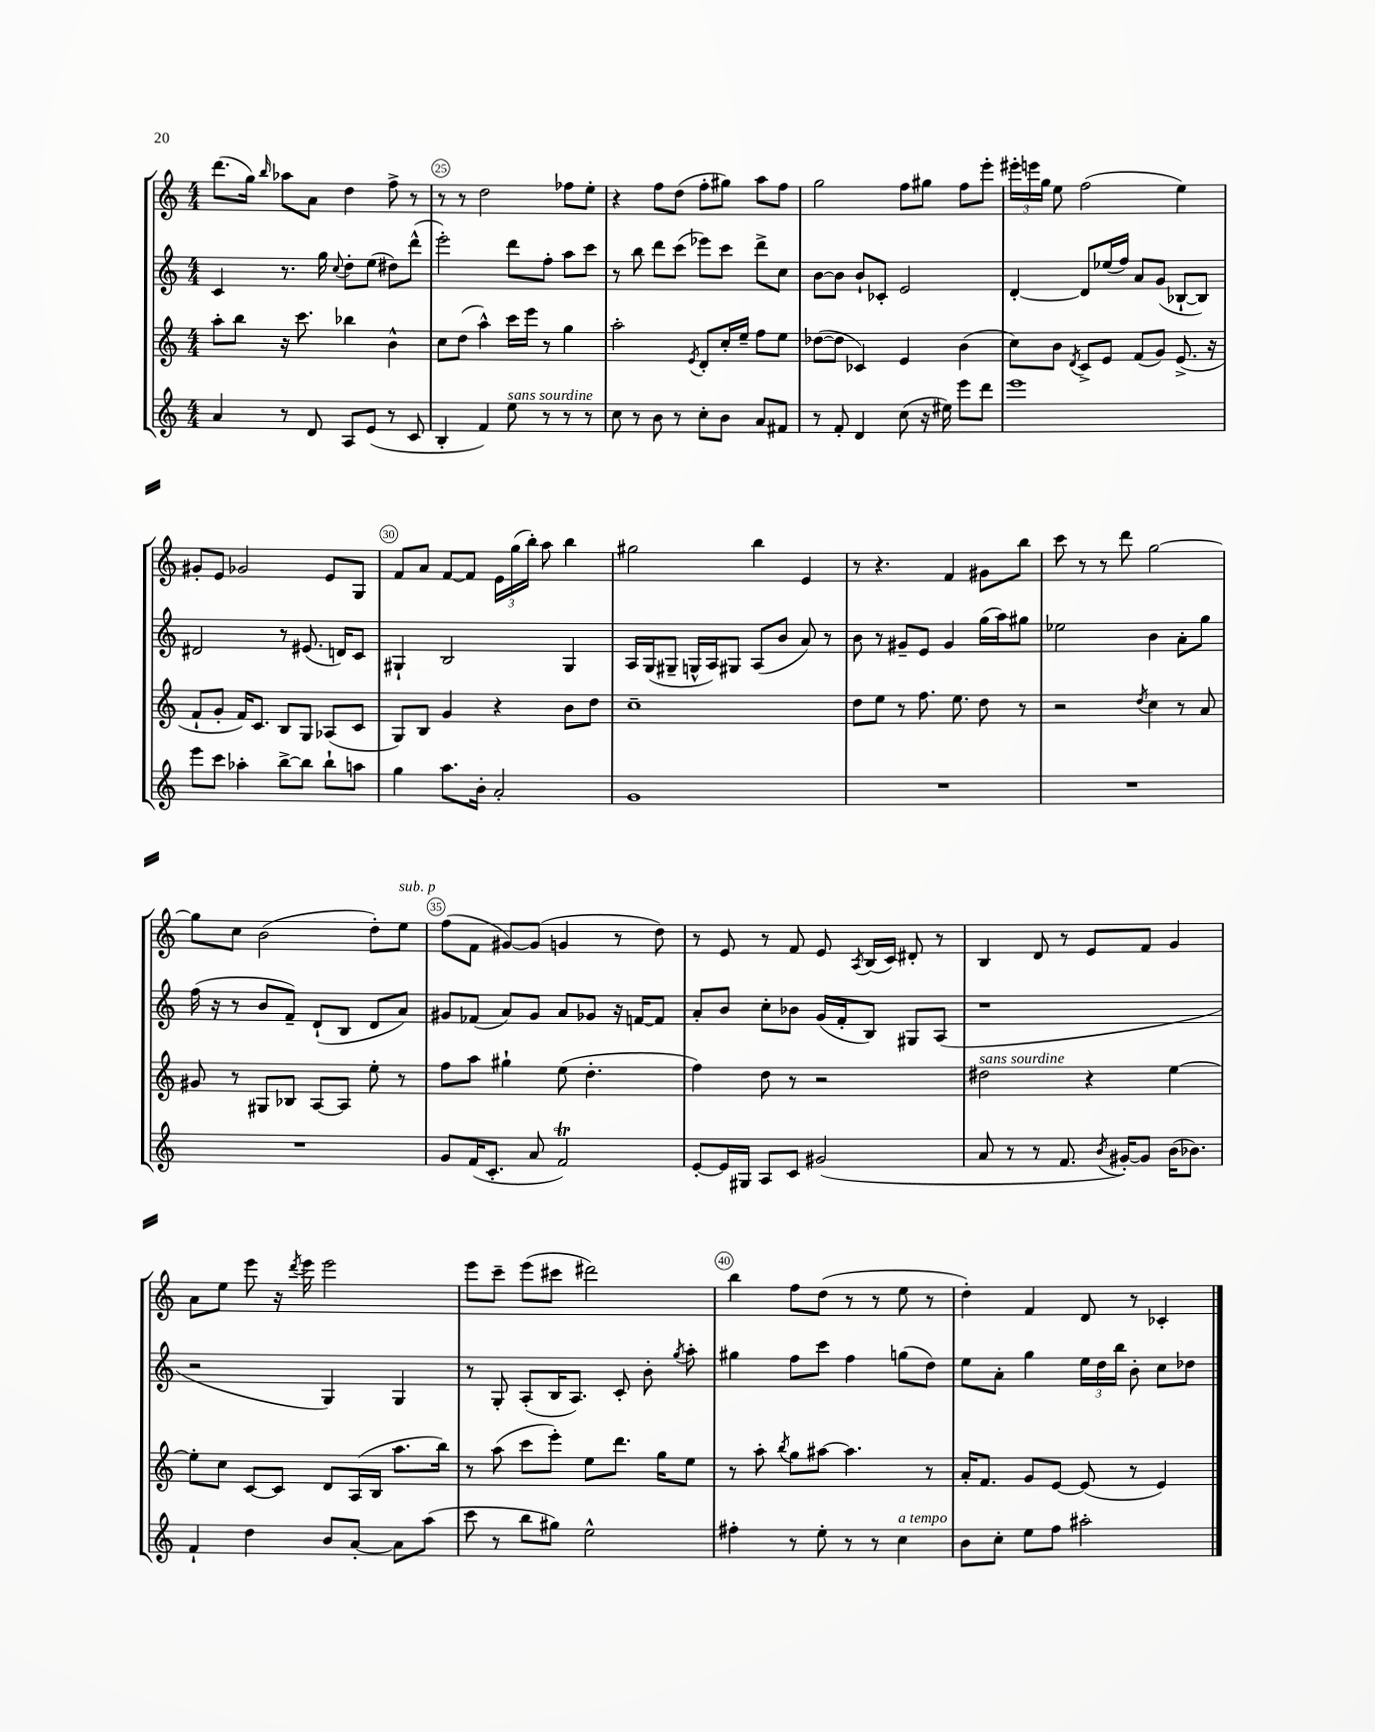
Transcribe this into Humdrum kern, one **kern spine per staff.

**kern	**kern	**kern	**kern
*part4	*part3	*part2	*part1
*staff4	*staff3	*staff2	*staff1
*clefG2	*clefG2	*clefG2	*clefG2
*k[]	*k[]	*k[]	*k[]
*M4/4	*M4/4	*M4/4	*M4/4
=24	=24	=24	=24
4a/	8aa'\L	4c/	(8.ddd\L
.	8bb\J	.	.
.	.	.	16gg\Jk)
.	.	.	16qqbb/
8r	16r	8.r	8aa-X\L
.	8.ccc\	.	.
8d/	.	.	8a\J
.	.	16gg\	.
.	.	8qqcc/	.
8A/L	4bb-X\	8dd'\L	4dd\
(8e/J	.	(8ee\J	.
8r	4b^^\	8dd#X\L)	8ff^\
8c/	.	(8ddd^^\J	8r
=25	=25	=25	=25
4B'/	8cc\L	2eee'\)	8r
.	(8dd\J	.	8r
4f/)	4aa^^\)	.	2dd\
!LO:TX:a:i:t=sans sourdine	!	!	!
8ee\	16ccc\LL	8ddd\L	.
.	16eee\JJ	.	.
8r	8r	8ff'\J	.
8r	4gg\	8aa\L	8ff-X\L
8r	.	8ccc\J	8ee'\J
=26	=26	=26	=26
8cc\	2aa'\	8r	4r
8r	.	8bb\	.
8b\	.	8ddd\L	8ff\L
8r	.	(8ccc\J	(8dd\J
.	8qe/	.	.
8cc'\L	8d'/L	8eee-X\L)	8ff'\L
8b\J	16cc'/L	8ccc\J	8gg#X\J)
.	16ee~/JJ	.	.
8a/L	8ff\L	8ddd^\L	8aa\L
8f#X/J	8ee\J	8cc\J	8ff\J
=27	=27	=27	=27
8r	([8dd-X\L	[8b\L	2gg\
8f'/	8dd-\J]	8b\J]	.
4d/	4c-X/)	8b`/L	.
.	.	8c-X'/J	.
(8cc\	4e/	2e/	8ff\L
16r	.	.	8gg#X\J
16ee#X\)	.	.	.
8eee\L	(4b\	.	8ff\L
8ddd\J	.	.	8eee'\J
=28	=28	=28	=28
1eee	8cc\L)	[4d'/	24eee#X'\LL
.	.	.	24eeen\
.	.	.	24gg\JJ
.	8b\J	.	8ee\
.	8qd/	.	.
.	8c^/L	8d/L]	(2ff\
.	8e/J	(16ee-X/L	.
.	.	16ff/JJ)	.
.	(8f/L	8a/L	.
.	8g/J)	(8g/J	.
.	(8.e^/	[8B-X`/L	4ee\)
.	.	8B-/J])	.
.	16r	.	.
!!LO:LB:g=z
=29	=29	=29	=29
8eee\L	8f`/L	2d#X/	8g#X'/L
8ccc\J	8g'/J	.	8e/J
4aa-X'\	16f/KL)	.	2g-X/
.	8.c/J	.	.
[8bb^\L	8B/L	8r	.
8bb\J]	8G/J	(8.e#X/	.
8bb`\L	(8A-X/L	.	8e/L
.	.	16dn/KL)	.
8aan\J	8c/J	8c/J	8G/J
=30	=30	=30	=30
4gg\	8G/L)	4G#X`/	8f/L
.	8B/J	.	8a/J
8.aa\L	4g/	2B/	[8f/L
.	.	.	8f/J]
16b'\Jk	.	.	.
2a'/	4r	.	24e\LL
.	.	.	(24gg\
.	.	.	24bb'\JJ)
.	.	.	8aa\
.	8b\L	4G#/	4bb\
.	8dd\J	.	.
=31	=31	=31	=31
1g	1cc~	16A/LL	2gg#X\
.	.	(16G/J	.
.	.	8G#X~/J	.
.	.	16Gn^^/LL	.
.	.	16A/J)	.
.	.	8G#X/J	.
.	.	(8A/L	4bb\
.	.	8b/J	.
.	.	8a/)	4e/
.	.	8r	.
=32	=32	=32	=32
1r	8dd\L	8b\	8r
.	8ee\J	8r	4.r
.	8r	8g#X~/L	.
.	8.ff\	8e/J	.
.	.	4g#/	4f/
.	8.ee\	.	.
.	8dd\	(16gg\LL	8g#X\L
.	.	16aa\J)	.
.	8r	8gg#X\J	8bb\J
=33	=33	=33	=33
1r	2r	2ee-X\	8ccc\
.	.	.	8r
.	.	.	8r
.	.	.	8ddd\
.	8qdd/	.	.
.	4cc\	4b\	[2gg\
.	8r	8a'\L	.
.	8a/	8gg\J	.
!!LO:LB:g=z
=34	=34	=34	=34
1r	8g#X/	(16ff\	8gg\L]
.	.	16r	.
.	8r	8r	8cc\J
.	8G#X/L	8b/L	(2b\
.	8B-X/J	8f~/J)	.
.	[8A/L	(8d`/L	.
.	8A/J]	8B/J	.
.	8ee'\	8d/L	8dd'\L)
!	!	!	!LO:TX:a:i:t=sub. p
.	8r	8a/J)	8ee\J
=35	=35	=35	=35
8g/L	8ff\L	8g#X/L	(8ff\L
(16f/K	8aa\J	(8f-X/J	8f\J
8.c'/J	.	.	.
.	4gg#X`\	8a/L)	[8g#X/L)
8a/	.	8g#/J	(8g#/J]
2fT/)	(8ee\	8a/L	4gn/
.	4.dd'\	8g-X/J	.
.	.	16r	8r
.	.	[16fn/KL	.
.	.	8f/J]	8dd\)
=36	=36	=36	=36
[8e'/L	4ff\)	8a'/L	8r
16e/L]	.	8b/J	8e/
16G#X/JJ	.	.	.
8A/L	8dd\	8cc'\L	8r
8c/J	8r	8b-X\J	8f/
(2g#X/	2r	(16g/LL	8e/
.	.	16f'/J	.
.	.	.	8qA/
.	.	8B/J)	(16B/LL
.	.	.	16c/JJ)
.	.	8G#X/L	8d#X'/
.	.	(8A/J	8r
=37	=37	=37	=37
!	!LO:TX:a:i:t=sans sourdine	!	!
8a/	2dd#X\	1r	4B/
8r	.	.	.
8r	.	.	8d/
8.f/	.	.	8r
.	4r	.	8e/L
8qb/	.	.	.
[16g#X'/KL)	.	.	.
8g#/J]	.	.	8f/J
(16b\KL	[4ee\	.	4g/
8.b-X\J)	.	.	.
!!LO:LB:g=z
=38	=38	=38	=38
4f`/	8ee'\L]	2r	8a\L
.	8cc\J	.	8ee\J
4dd\	[8c/L	.	8eee\
.	8c/J]	.	16r
.	.	.	8qddd/
.	.	.	16eee\
8b/L	8d/L	4G/)	2eee\
[8a'/J	(16A/L	.	.
.	16B/JJ	.	.
8a\L]	8.aa\L	4G/	.
(8aa\J	.	.	.
.	16bb\Jk)	.	.
=39	=39	=39	=39
8ccc\	8r	8r	8eee\L
8r	(8aa\	8G'/	8ccc~\J
8bb\L	8ccc\L	(8A'/L	(8eee\L
8gg#X\J)	8eee'\J)	16B/K	8ccc#X\J
.	.	8.A/J)	.
2ee^^\	8ee\L	.	2ddd#X\)
.	8.ddd\J	8c'/	.
.	.	8b'\	.
.	16gg\KL	.	.
.	.	8qgg/	.
.	8ee\J	8aa'\	.
=40	=40	=40	=40
4ff#X'\	8r	4gg#X\	4bb\
.	8aa'\	.	.
.	8qbb/	.	.
8r	8gg\L	8ff\L	8ff\L
8ee'\	[8aa#X\J	8ccc\J	(8dd\J
8r	4.aa#\]	4ff\	8r
8r	.	.	8r
!LO:TX:a:i:t=a tempo	!	!	!
4cc\	.	(8ggn\L	8ee\
.	8r	8dd\J)	8r
=41	=41	=41	=41
8b\L	16a'/KL	8ee\L	4dd'\)
.	8.f/J	.	.
8cc'\J	.	8a'\J	.
8ee\L	8g/L	4gg\	4f/
8ff\J	[8e/J	.	.
2aa#X'\	(8e/]	24ee\LL	8d/
.	.	24dd\	.
.	.	24bb\JJ	.
.	8r	8b'\	8r
.	4e/)	8cc\L	4c-X'/
.	.	8dd-X\J	.
==	==	==	==
*-	*-	*-	*-
